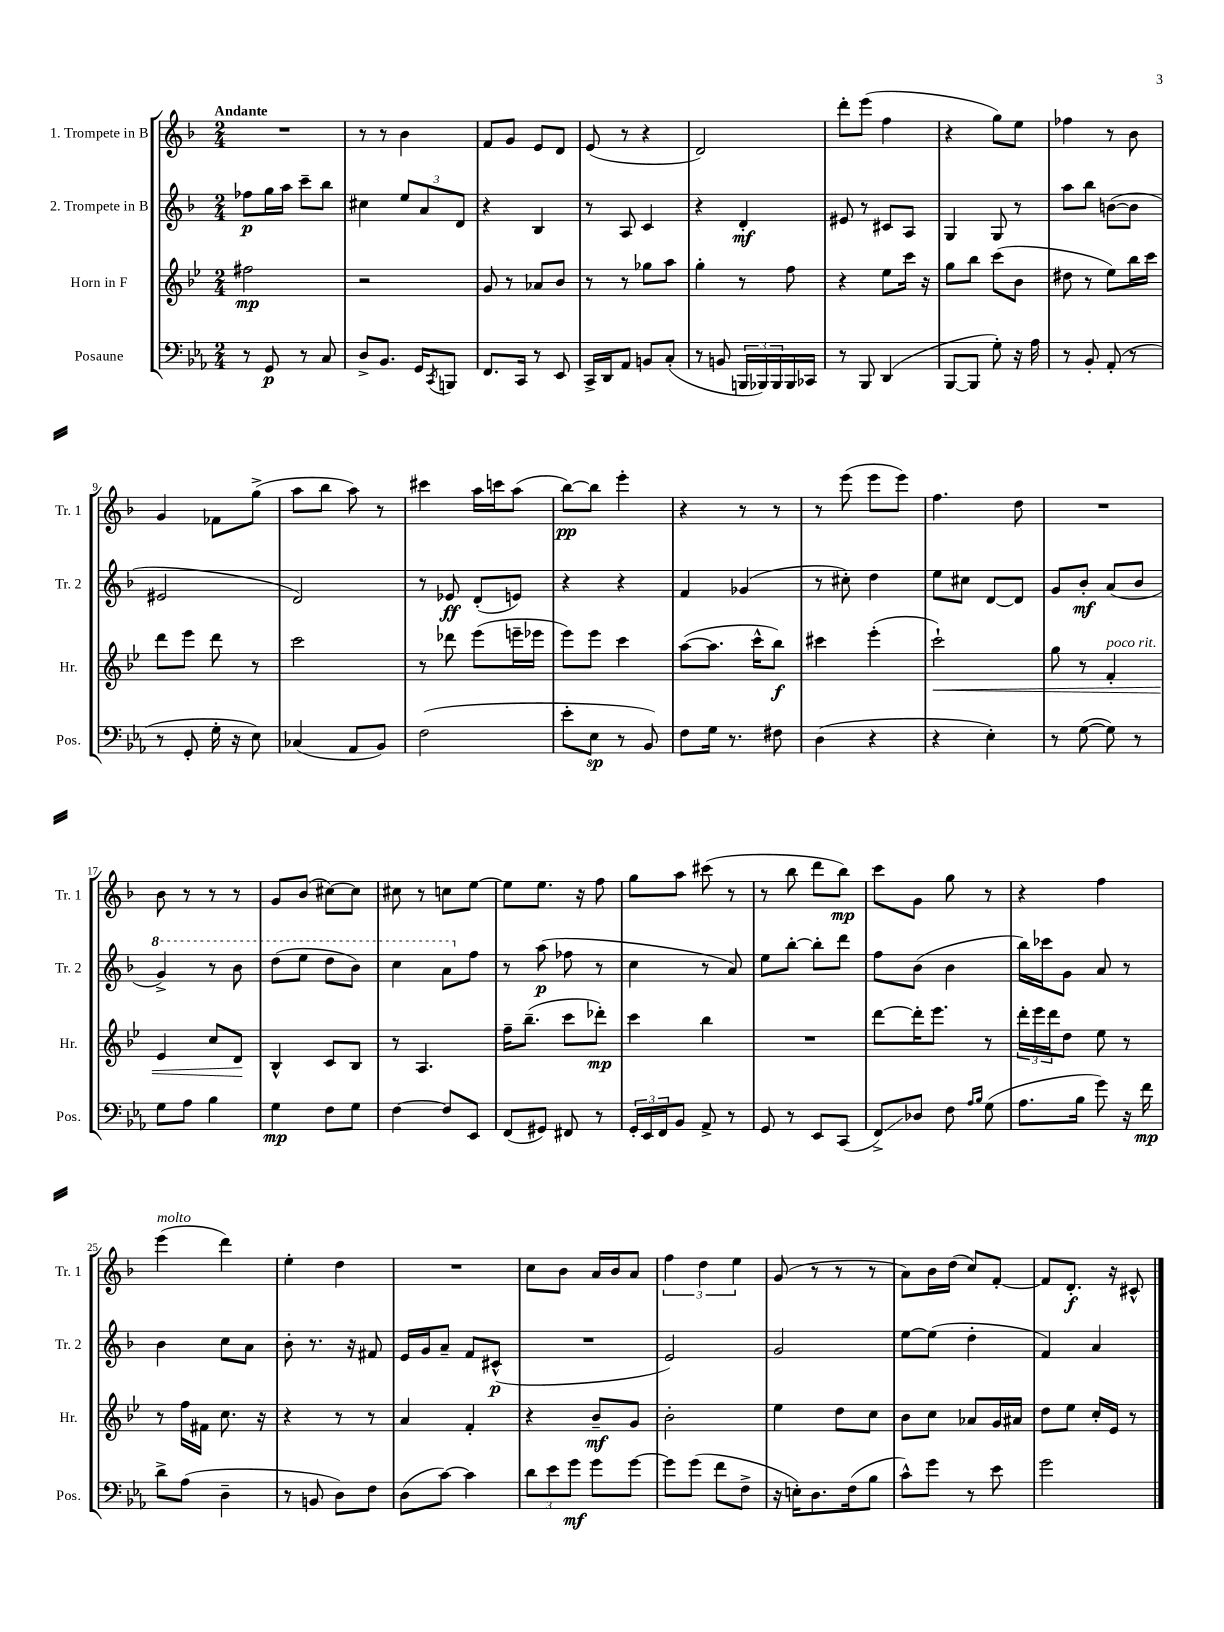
<<
\new StaffGroup <<
\new Staff = "s0" \with { instrumentName = "1. Trompete in B" shortInstrumentName = "Tr. 1" } {
    \clef treble \key f \major \numericTimeSignature \time 2/4 \tempo "Andante"
    R2 |
    r8 r8 bes'4 |
    f'8 g'8 e'8 d'8 |
    e'8( r8 r4 |
    d'2) |
    d'''8-. e'''8( f''4 |
    r4 g''8) e''8 |
    fes''4 r8 bes'8 |
    g'4 fes'8 g''8->( |
    a''8 bes''8 a''8) r8 |
    cis'''4 a''16 c'''16 a''8( |
    bes''8~\pp) bes''8 e'''4-. |
    r4 r8 r8 |
    r8 e'''8( e'''8 e'''8) |
    f''4. d''8 |
    R2 |
    bes'8 r8 r8 r8 |
    g'8 bes'8( cis''8~) cis''8 |
    cis''8 r8 c''8 e''8~ |
    e''8 e''8. r16 f''8 |
    g''8 a''8 cis'''8( r8 |
    r8 bes''8 d'''8 bes''8\mp) |
    c'''8 g'8 g''8 r8 |
    r4 f''4 |
    e'''4^\markup { \italic "molto" }( d'''4) |
    e''4-. d''4 |
    R2 |
    c''8 bes'8 a'16 bes'16 a'8 |
    \tuplet 3/2 { f''4 d''4 e''4 } |
    g'8( r8 r8 r8 |
    a'8) bes'16 d''16( c''8) f'8~-. |
    f'8 d'8.-.\f r16 cis'8-^ \bar "|." |
}
\new Staff = "s1" \with { instrumentName = "2. Trompete in B" shortInstrumentName = "Tr. 2" } {
    \clef treble \key f \major \numericTimeSignature \time 2/4
    fes''8\p g''16 a''16 c'''8-- bes''8 |
    cis''4 \tuplet 3/2 { e''8 a'8 d'8 } |
    r4 bes4 |
    r8 a8 c'4 |
    r4 d'4-.\mf |
    eis'8 r8 cis'8 a8 |
    g4 g8 r8 |
    a''8 bes''8 b'8~( b'8 |
    eis'2 |
    d'2) |
    r8 ees'8\ff d'8-.( e'8) |
    r4 r4 |
    f'4 ges'4( |
    r8 cis''8-.) d''4 |
    e''8 cis''8 d'8~ d'8 |
    g'8 bes'8-.\mf a'8( bes'8 |
    \ottava #1 g''4->) r8 bes''8 |
    d'''8( e'''8 d'''8 bes''8) |
    c'''4 a''8 \ottava #0 f''8 |
    r8 a''8\p( fes''8 r8 |
    c''4 r8 a'8) |
    e''8 bes''8~-. bes''8-. d'''8 |
    f''8 bes'8( bes'4 |
    bes''16) ces'''16 g'8 a'8 r8 |
    bes'4 c''8 a'8 |
    bes'8-. r8. r16 fis'8 |
    e'16 g'16 a'8-- f'8 cis'8-^\p( |
    R2 |
    e'2) |
    g'2 |
    e''8~ e''8( d''4-. |
    f'4) a'4 \bar "|." |
}
\new Staff = "s2" \with { instrumentName = "Horn in F" shortInstrumentName = "Hr." } {
    \clef treble \key bes \major \numericTimeSignature \time 2/4
    fis''2\mp |
    r2 |
    g'8 r8 aes'8 bes'8 |
    r8 r8 ges''8 a''8 |
    g''4-. r8 f''8 |
    r4 ees''8 c'''16 r16 |
    g''8 bes''8 c'''8( bes'8 |
    dis''8 r8 ees''8) bes''16 c'''16 |
    d'''8 ees'''8 d'''8 r8 |
    c'''2 |
    r8 des'''8 ees'''8( e'''16-- ees'''16 |
    ees'''8) ees'''8 c'''4 |
    a''8~( a''8. c'''16-^ bes''8\f) |
    cis'''4 ees'''4-.( |
    c'''2-!\<) |
    g''8 r8 f'4-.^\markup { \italic "poco rit." } |
    ees'4 c''8 d'8\! |
    bes4-^ c'8 bes8 |
    r8 a4. |
    f''16-- bes''8.--( c'''8 des'''8-.\mp) |
    c'''4 bes''4 |
    R2 |
    d'''8~ d'''16-. ees'''8. r8 |
    \tuplet 3/2 { d'''16-. ees'''16 d'''16 } d''8 ees''8 r8 |
    r8 f''16 fis'16 c''8. r16 |
    r4 r8 r8 |
    a'4 f'4-. |
    r4 bes'8--\mf g'8 |
    bes'2-. |
    ees''4 d''8 c''8 |
    bes'8 c''8 aes'8 g'16 ais'16 |
    d''8 ees''8 c''16-. ees'16 r8 \bar "|." |
}
\new Staff = "s3" \with { instrumentName = "Posaune" shortInstrumentName = "Pos." } {
    \clef bass \key ees \major \numericTimeSignature \time 2/4
    r8 g,8\p r8 c8 |
    d8-> bes,8. g,16 \acciaccatura { c,8 } b,,8 |
    f,8. c,16 r8 ees,8 |
    c,16-> d,16 aes,8 b,8 c8-.( |
    r8 b,8 \tuplet 3/2 { b,,16 bes,,16) bes,,16 } bes,,16 ces,16 |
    r8 bes,,8 d,4( |
    bes,,8~ bes,,8 g8-.) r16 aes16 |
    r8 bes,8-. aes,8-.( r8 |
    r8 g,8-. g16-. r16 ees8) |
    ces4( aes,8 bes,8) |
    f2( |
    ees'8-. ees8\sp r8 bes,8) |
    f8 g16 r8. fis8 |
    d4( r4 |
    r4 ees4-.) |
    r8 g8~( g8) r8 |
    g8 aes8 bes4 |
    g4\mp f8 g8 |
    f4~ f8 ees,8 |
    f,8( gis,8) fis,8 r8 |
    \tuplet 3/2 { g,16-. ees,16 f,16 } bes,8 aes,8-> r8 |
    g,8 r8 ees,8 c,8( |
    f,8->\glissando) des8 f8 \grace { aes16 bes16 } g8( |
    aes8. bes16 g'8) r16 f'16\mp |
    d'8-> aes8( d4-- |
    r8 b,8 d8) f8 |
    d8( c'8~) c'4 |
    \tuplet 3/2 { d'8 ees'8 g'8\mf } g'8 g'8~ |
    g'8 g'8( f'8 f8-> |
    r16 e16-.) d8. f16( bes8 |
    c'8-^) g'8 r8 ees'8 |
    g'2 \bar "|." |
}
>>
>>
